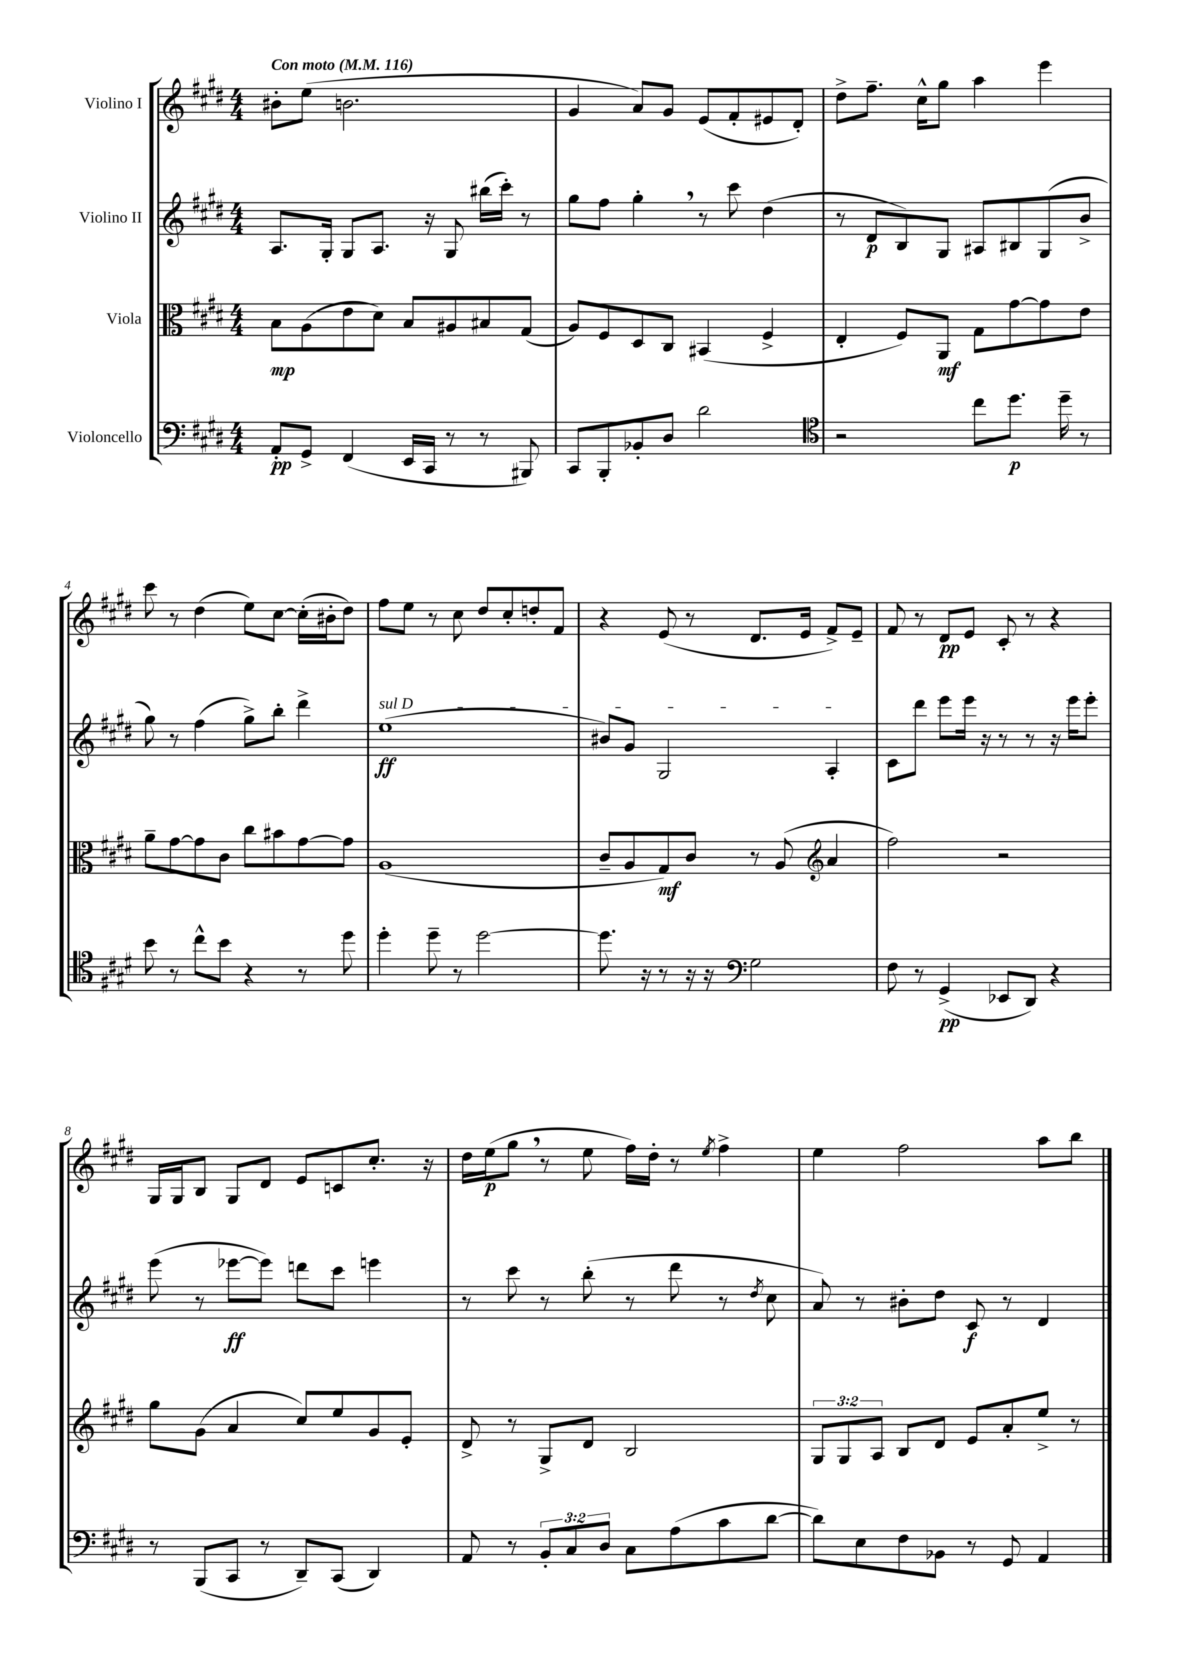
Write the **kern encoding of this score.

**kern	**kern	**kern	**kern
*staff4	*staff3	*staff2	*staff1
*clefF4	*clefC3	*clefG2	*clefG2
*k[f#c#g#d#]	*k[f#c#g#d#]	*k[f#c#g#d#]	*k[f#c#g#d#]
*M4/4	*M4/4	*M4/4	*M4/4
*MM116	*MM116	*MM116	*MM116
8AA'	8B	8.A	8b#'
8GG#^	(8A	.	(8ee
.	.	16G#'	.
(4FF#	8e	8G#	2.b
.	8d#)	8.A	.
16EE	8B	.	.
16CC#	.	16r	.
8r	8A#	8G#	.
8r	8B#	(16bb#	.
.	.	16ccc#')	.
8BBB#)	(8G#	8r	.
=	=	=	=
8CC#	8A)	8gg#	4g#
8BBB'	8F#	8ff#	.
8BB-'	8D#	4gg#'	8a)
8D#	8C#	.	8g#
2d#	(4BB#	8r	(8e
.	.	8ccc#	8f#'
.	4F#^	(4dd#	8e#
.	.	.	8d#')
=	=	=	=
*clefC4	*	*	*
2r	4E'	8r	8dd#^
.	.	8d#	8.ff#~
.	8F#)	8B)	.
.	.	.	16cc#^^
.	8AA	8G#	8gg#
8cc#	8G#	8A#	4aa
8.dd#	[8g#	8B#	.
.	8g#]	(8G#	4eee
16dd#~	.	.	.
8r	8e	8b^	.
=	=	=	=
8b	8a~	8gg#)	8ccc#
8r	[8g#	8r	8r
8cc#^^	8g#]	(4ff#	(4dd#
8b	8c#	.	.
4r	8cc#	8gg#^)	8ee)
.	8b#	8bb'	[8cc#
8r	[8g#	4ddd#^	(16cc#']
.	.	.	16b#'
8dd#	8g#]	.	8dd#)
=	=	=	=
4dd#'	(1A	(1ee	8ff#
.	.	.	8ee
8dd#~	.	.	8r
8r	.	.	8cc#
[2dd#	.	.	8dd#
.	.	.	8cc#'
.	.	.	8dd'
.	.	.	8f#
=	=	=	=
8.dd#]	8c#~	8b#)	4r
.	8A	8g#	.
16r	.	.	.
8r	8G#)	2G#	(8e
16r	8c#	.	8r
16r	.	.	.
*clefF4	*	*	*
2G#	8r	.	8.d#
.	(8A	.	.
.	.	.	16e
*	*clefG2	*	*
.	4a	4A'	8f#^)
.	.	.	8e~
=	=	=	=
8F#	2ff#)	8c#	8f#
8r	.	8ddd#	8r
(4GG#^	.	8eee	8d#
.	.	16eee	8e
.	.	16r	.
8EE-	2r	8r	8c#'
8DD#)	.	8r	8r
4r	.	16r	4r
.	.	16eee	.
.	.	8eee'	.
=	=	=	=
8r	8gg#	(8eee	16G#
.	.	.	16G#
(8BBB	(8g#	8r	8B
8CC#	4a	[8eee-	8G#
8r	.	8eee-])	8d#
8DD#~)	8cc#)	8ddd	8e
(8CC#	8ee	8ccc#	8c
4DD#)	8g#	4eee	8.cc#'
.	8e'	.	.
.	.	.	16r
=	=	=	=
8AA	8d#^	8r	16dd#
.	.	.	(16ee
8r	8r	8ccc#	8gg#
12BB'	8G#^	8r	8r
12C#	.	.	.
.	8d#	(8bb'	8ee
12D#	.	.	.
8C#	2B	8r	16ff#)
.	.	.	16dd#'
(8A	.	8ddd#	8r
.	.	.	8qee
8c#	.	8r	4ff#^
.	.	8qdd#	.
[8d#	.	8cc#	.
=	=	=	=
8d#])	12G#	8a)	4ee
.	12G#	.	.
8E	.	8r	.
.	12A	.	.
8F#	8B	8b#'	2ff#
8BB-	8d#	8dd#	.
8r	8e	8c#	.
8GG#	8a'	8r	.
4AA	8ee^	4d#	8aa
.	8r	.	8bb
==	==	==	==
*-	*-	*-	*-
